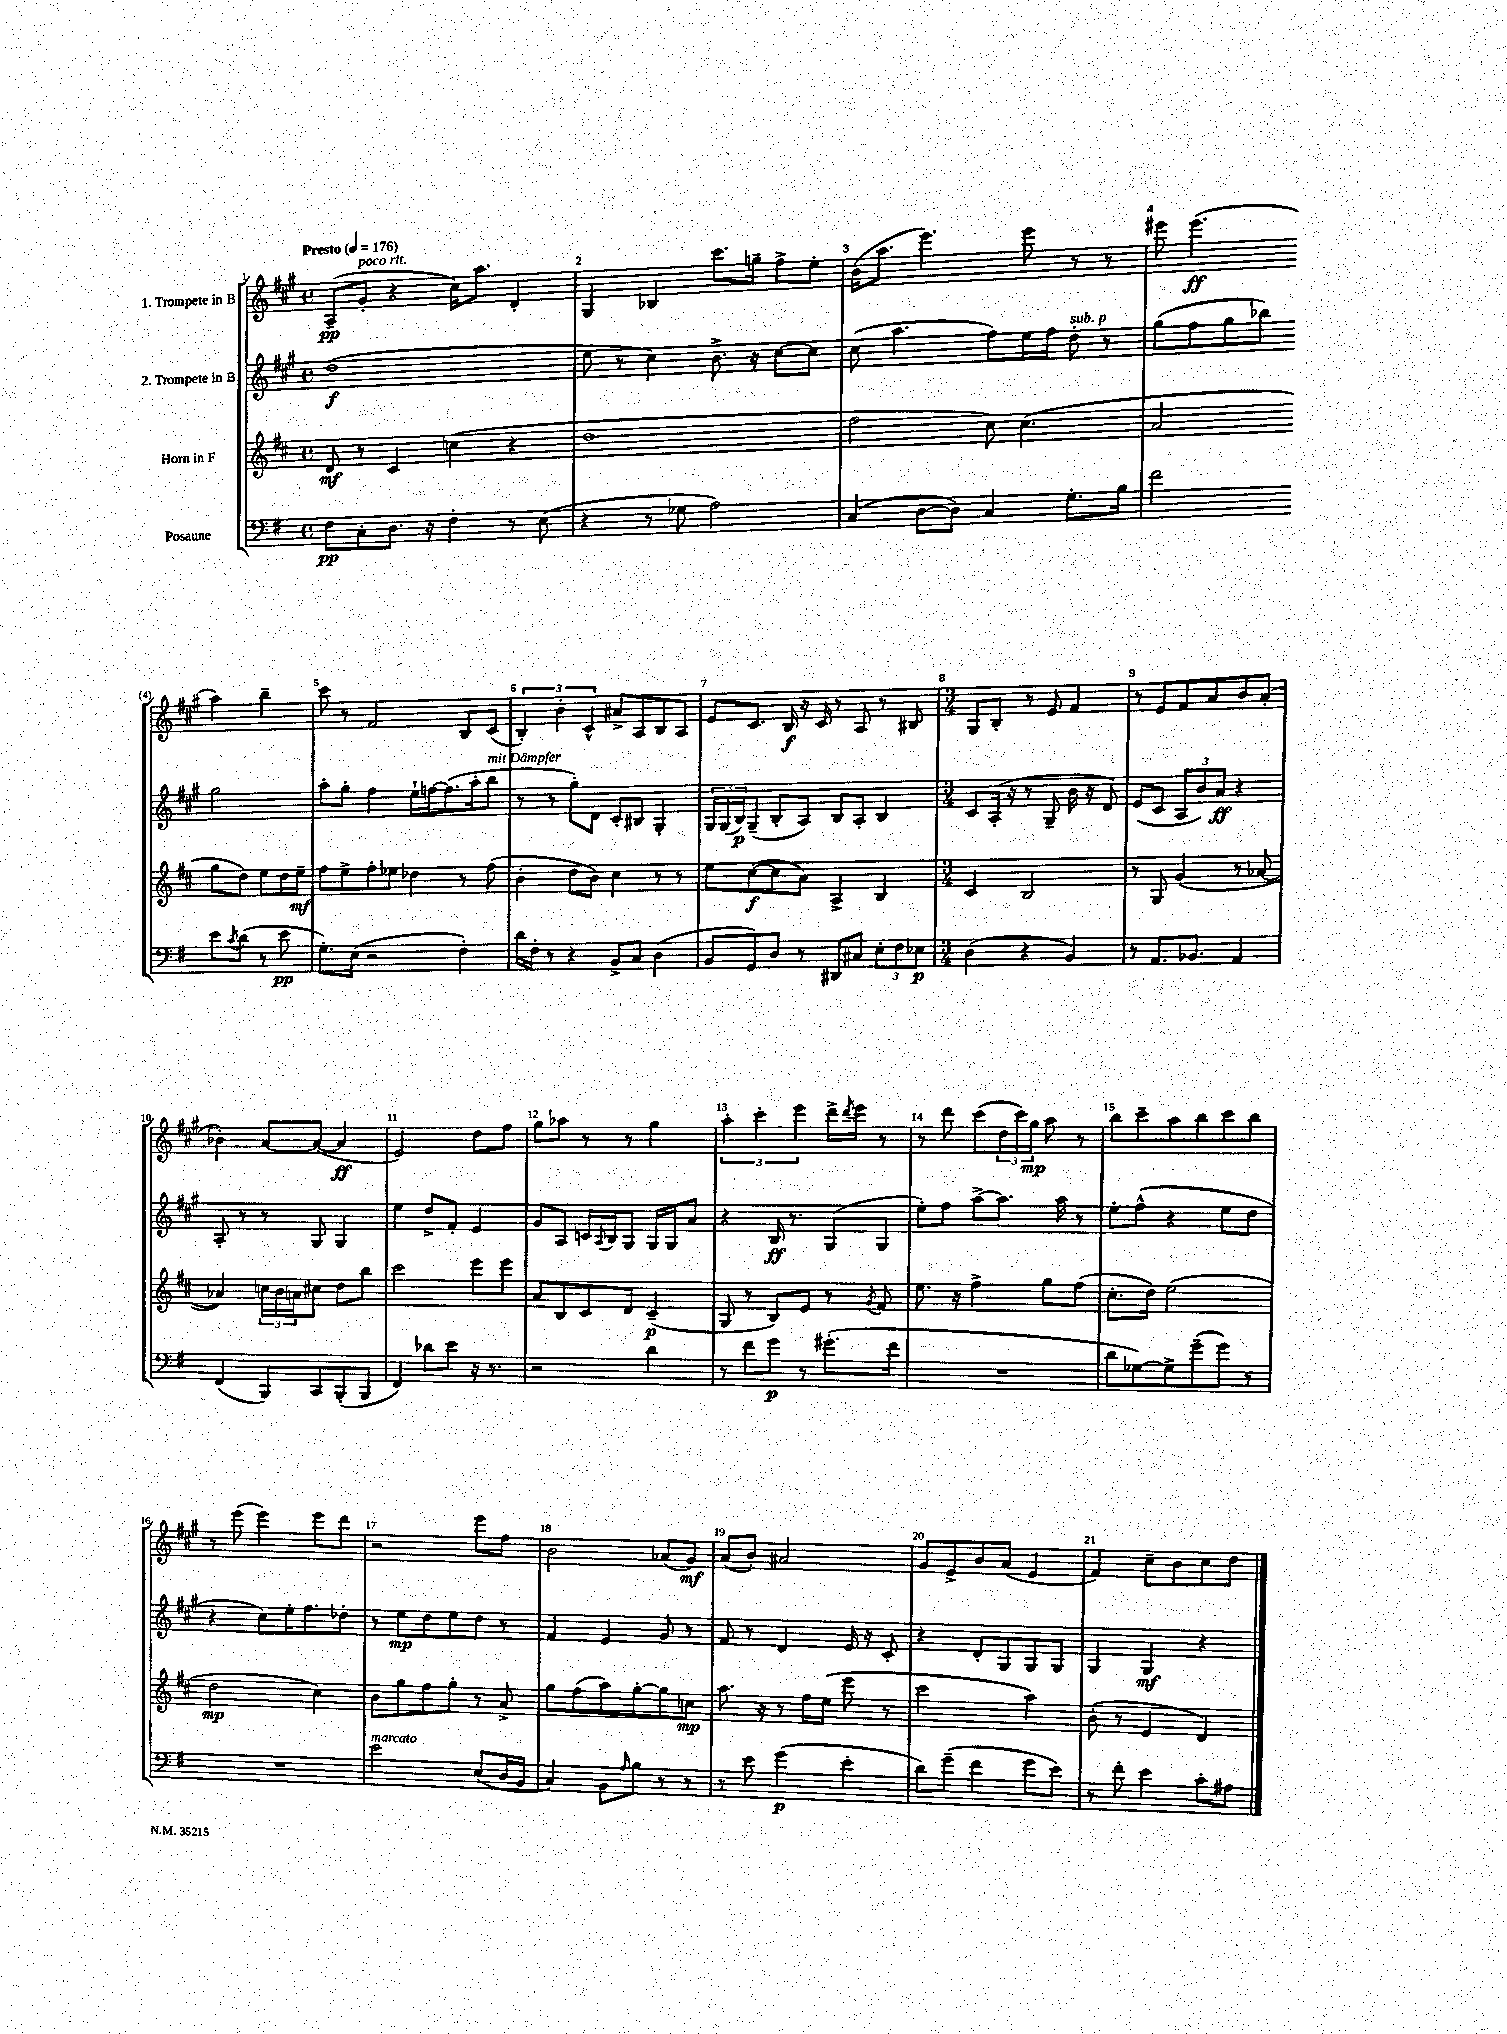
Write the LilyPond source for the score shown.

<<
\new StaffGroup <<
\new Staff = "s0" \with { instrumentName = "1. Trompete in B" } {
    \clef treble \key a \major \defaultTimeSignature \time 4/4 \tempo "Presto" 4 = 176
    a8--\pp( gis'8-.^\markup { \italic "poco rit." } r4 cis''16) a''8. d'4-. |
    gis4 bes4 cis'''8. g''16-- fis''8-> e''8-. |
    b'16( a''8. e'''4.) e'''8 r8 r8 |
    eis'''8 eis'''4.\ff( a''4) b''4-- |
    cis'''8 r8 fis'2 b8 cis'8( |
    \tuplet 3/2 { b4-.) b'4-. cis'4-^ } ais'8-> a8 b8 a8 |
    e'8 cis'8. b16\f r16 cis'16 r8 a8 r8 bis8 |
    \numericTimeSignature \time 3/4 gis8 b8-. r8 e'8 fis'4 |
    r8 e'8 fis'8 a'8 b'8 a'8-.( |
    bes'4-.) a'8~ a'8~( a'4\ff |
    e'2) d''8 fis''8 |
    gis''8 aes''8 r8 r8 gis''4 |
    \tuplet 3/2 { a''4-. cis'''4-. e'''4 } d'''16-> \acciaccatura { d'''8 } e'''16 r8 |
    r8 d'''8 cis'''8( \tuplet 3/2 { d''16 cis'''16) gis''16\mp } a''8 r8 |
    b''8 cis'''8-- a''8 b''8 cis'''8 b''8 |
    r8 e'''8( e'''4) e'''8 d'''8 |
    r2 e'''8 fis''8 |
    b'2 aes'8( gis'8\mf) |
    a'8( b'8-.) ais'2 |
    gis'8 e'8-> b'8 a'8( e'4 |
    fis'4) cis''8-- b'8 cis''8 d''8 \bar "|." |
}
\new Staff = "s1" \with { instrumentName = "2. Trompete in B" } {
    \clef treble \key a \major \defaultTimeSignature \time 4/4
    d''1\f( |
    e''8 r8 cis''4) b'8.-> r16 cis''8~ cis''8 |
    cis''8( a''4. fis''8) e''16 fis''16 d''8-.^\markup { \italic "sub. p" } r8 |
    gis''8( fis''8 gis''8 bes''8) gis''2 |
    a''8-. gis''8-. fis''4 e''16-! f''16~ f''8.( a''16-. b''8^\markup { \italic "mit Dämpfer" } |
    r8 r8 gis''8-.) d'8 cis'8-. bis8 gis4-. |
    \tuplet 3/2 { gis16 gis16( b16\p) } gis8--( b8-. a8) b8 a8-. b4 |
    \numericTimeSignature \time 3/4 cis'8 a16-.( r16 r8 gis8-- b'16 r16 d'8) |
    e'8( cis'8 \tuplet 3/2 { a8 b'8) a'8\ff } r4 |
    a8-. r8 r8 gis8 gis4 |
    e''4 d''8-> fis'8-. e'4 |
    gis'8 a8 c'16 \appoggiatura { a8 } b16 gis8 gis16 gis16 a'8 |
    r4 b16\ff r8. gis8( gis8 |
    e''8-.) fis''8 a''8~-> a''8. a''16 r8 |
    e''8-. fis''8-^( r4 e''8 d''8 |
    r4 cis''8) e''16-. fis''8. des''8-. |
    r8 e''8\mp d''8 e''8 d''8 r8 |
    fis'4 e'4 gis'8 r8 |
    fis'8 r8 d'4 e'16 r16 cis'8-. |
    r4 d'8-. gis8 gis8 gis8 |
    gis4 gis4\mf r4 \bar "|." |
}
\new Staff = "s2" \with { instrumentName = "Horn in F" } {
    \clef treble \key d \major \defaultTimeSignature \time 4/4
    d'8\mf r8 cis'4 c''4( r4 |
    d''1 |
    fis''2 cis''8) cis''4.( |
    a'2 g''8 d''8) e''8 d''16 e''16--\mf |
    fis''8 e''8-> fis''8-. ees''8 des''4 r8 fis''8( |
    b'4-. d''8 b'8) cis''4 r8 r8 |
    e''8 cis''8~\f( cis''8 a'8) a4-> b4 |
    \numericTimeSignature \time 3/4 cis'4 b2 |
    r8 g8 g'4( r8 aes'8~ |
    aes'4) \tuplet 3/2 { c''16 b'16 a'16 } cis''8 d''8 b''8 |
    cis'''2 e'''8 e'''8 |
    a'8 b8 cis'8 d'8 cis'4--\p( |
    g8 r8 b8) e'8 r8 \acciaccatura { g'8 } fis'8 |
    e''8. r16 fis''4-> g''8 fis''8( |
    cis''8.-. d''16) e''2( |
    d''2\mp cis''4) |
    b'8 g''8 fis''8 g''8-. r8 a'8-> |
    g''8 fis''8( a''8) g''8~-. g''8 c''8\mp |
    a''8. r16 r8 fis''16 e''16( e'''8 r8 |
    cis'''2 a''4) |
    b'8-.( r8 e'4 d'4) \bar "|." |
}
\new Staff = "s3" \with { instrumentName = "Posaune" } {
    \clef bass \key g \major \defaultTimeSignature \time 4/4
    fis8\pp c8-. d8. r16 fis4-. r8 e8( |
    r4 r8 ges8 a2) |
    c4( d8~ d8) c4 g8.-. b16 |
    fis'2 e'8 \acciaccatura { c'8 } d'8( r8 e'8\pp |
    g8.-.) e16( r2 fis4-.) |
    d'16 fis16-. r8 r4 b,8-> c8 d4( |
    b,8 g,8) d8 r8 dis,8 cis8 \tuplet 3/2 { e8-. fis8 ees8\p } |
    \numericTimeSignature \time 3/4 d4( r4 b,4) |
    r8 a,8. bes,8. a,4 |
    fis,4( b,,8) c,8 b,,8-.( b,,8 |
    fis,4) des'8 e'8 r16 r8. |
    r2 d'4 |
    r8 fis'8 g'8\p r8 gis'8.-.( fis'16 |
    R2. |
    d'8 ges8~) ges8-> g'8--( g'8) r8 |
    R2. |
    e'2^\markup { \italic "marcato" } e8( d16 b,16 |
    c4) b,8 \grace { a16 } b8 r8 r8 |
    r8 e'8 g'4\p( e'4-. |
    d'8) g'8--( fis'4 g'8 e'8) |
    r8 fis'8-. e'4 c'8-. ais8 \bar "|." |
}
>>
>>
\layout { \context { \Score \override BarNumber.break-visibility = ##(#f #t #t) barNumberVisibility = #all-bar-numbers-visible } }
